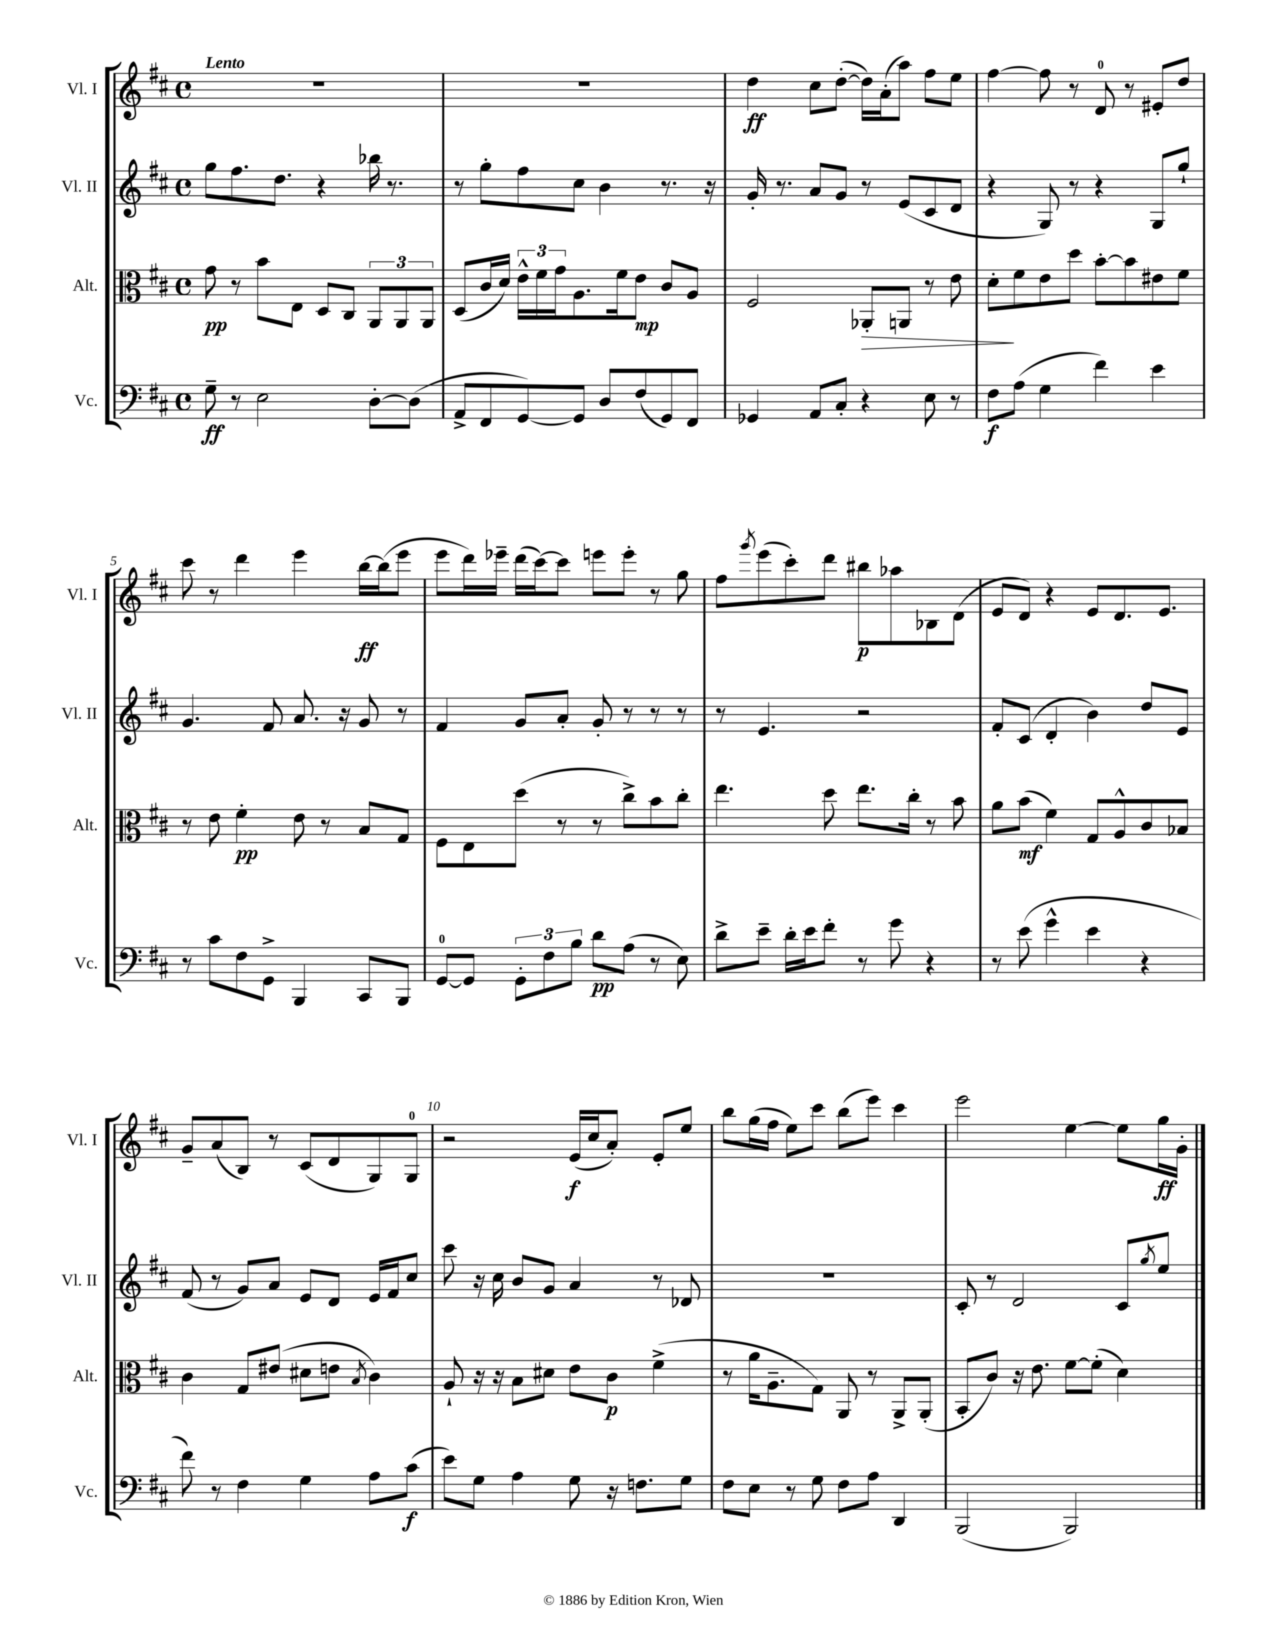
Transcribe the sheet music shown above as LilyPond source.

<<
\new StaffGroup <<
\new Staff = "s0" \with { instrumentName = "Vl. I" shortInstrumentName = "Vl. I" } {
    \clef treble \key d \major \defaultTimeSignature \time 4/4 \tempo "Lento"
    R1 |
    R1 |
    d''4\ff cis''8 d''8~-.( d''16) a'16-.( a''8) fis''8 e''8 |
    fis''4~ fis''8 r8 d'8-0 r8 eis'8-. d''8 |
    cis'''8 r8 d'''4 e'''4 b''16~\ff b''16( e'''8 |
    e'''8 d'''16) ees'''16-- d'''16( cis'''16~) cis'''8 e'''8 e'''8-. r8 g''8 |
    fis''8 \acciaccatura { g'''8 } e'''8( cis'''8-.) d'''8 bis''8\p aes''8 bes8 d'8( |
    e'8 d'8) r4 e'8 d'8. e'8. |
    g'8-- a'8( b8) r8 cis'8( d'8 g8) g8-0 |
    r2 e'16\f( cis''16 a'8-.) e'8-. e''8 |
    b''8 g''16( fis''16 e''8) cis'''8 b''8( e'''8) cis'''4 |
    e'''2 e''4~ e''8 g''16\ff g'16-. \bar "|." |
}
\new Staff = "s1" \with { instrumentName = "Vl. II" shortInstrumentName = "Vl. II" } {
    \clef treble \key d \major \defaultTimeSignature \time 4/4
    g''8 fis''8. d''8. r4 bes''16 r8. |
    r8 g''8-. fis''8 cis''8 b'4 r8. r16 |
    g'16-. r8. a'8 g'8 r8 e'8( cis'8 d'8 |
    r4 g8) r8 r4 g8 g''8-! |
    g'4. fis'8 a'8. r16 g'8 r8 |
    fis'4 g'8 a'8-. g'8-. r8 r8 r8 |
    r8 e'4. r2 |
    fis'8-. cis'8( d'4-. b'4) d''8 e'8 |
    fis'8( r8 g'8) a'8 e'8 d'8 e'16 fis'16 cis''8 |
    cis'''8 r16 cis''16 b'8 g'8 a'4 r8 des'8 |
    R1 |
    cis'8-. r8 d'2 cis'8 \acciaccatura { g''8 } e''8 \bar "|." |
}
\new Staff = "s2" \with { instrumentName = "Alt." shortInstrumentName = "Alt." } {
    \clef alto \key d \major \defaultTimeSignature \time 4/4
    g'8\pp r8 b'8 e8 d8 cis8 \tuplet 3/2 { a,8 a,8 a,8 } |
    d8( cis'16 d'16) \tuplet 3/2 { e'16-^ fis'16 g'16 } a8. fis'16 e'8\mp cis'8 a8 |
    fis2 aes,8-.\> a,8 r8 e'8 |
    d'8-.\! fis'8 e'8 d''8 b'8~-. b'8 eis'8 fis'8 |
    r8 e'8 fis'4-.\pp e'8 r8 b8 g8 |
    fis8 e8 d''8( r8 r8 cis''8->) b'8 cis''8-. |
    e''4. d''8 e''8. cis''16-. r8 b'8 |
    a'8 b'8\mf( fis'4) g8 a8-^ cis'8 bes8 |
    cis'4 g8 eis'8( dis'8 e'8 \acciaccatura { b8 } cis'4) |
    a8-! r16 r16 b8 dis'8 e'8 cis'8\p fis'4->( |
    r8 a'16 a8.-- g8) a,8 r8 a,8-> a,8-.( |
    b,8-. cis'8) r16 e'8. fis'8~ fis'8-.( d'4) \bar "|." |
}
\new Staff = "s3" \with { instrumentName = "Vc." shortInstrumentName = "Vc." } {
    \clef bass \key d \major \defaultTimeSignature \time 4/4
    g8--\ff r8 e2 d8~-. d8( |
    a,8-> fis,8 g,8~) g,8 d8 fis8( g,8) fis,8 |
    ges,4 a,8 cis8-. r4 e8 r8 |
    fis8\f a8( g4 fis'4) e'4 |
    r8 cis'8 fis8 g,8-> b,,4 cis,8 b,,8 |
    g,8-0~ g,8 \tuplet 3/2 { g,8-. fis8 b8 } d'8\pp a8( r8 e8) |
    d'8-> e'8-- d'16-. e'16 fis'8-. r8 g'8 r4 |
    r8 e'8( g'4-^ e'4 r4 |
    fis'8) r8 fis4 g4 a8 cis'8\f( |
    e'8) g8 a4 g8 r16 f8. g8 |
    fis8 e8 r8 g8 fis8 a8 d,4 |
    b,,2( b,,2) \bar "|." |
}
>>
>>
\layout { \context { \Score \override BarNumber.break-visibility = ##(#f #t #t) barNumberVisibility = #(every-nth-bar-number-visible 5) } }
